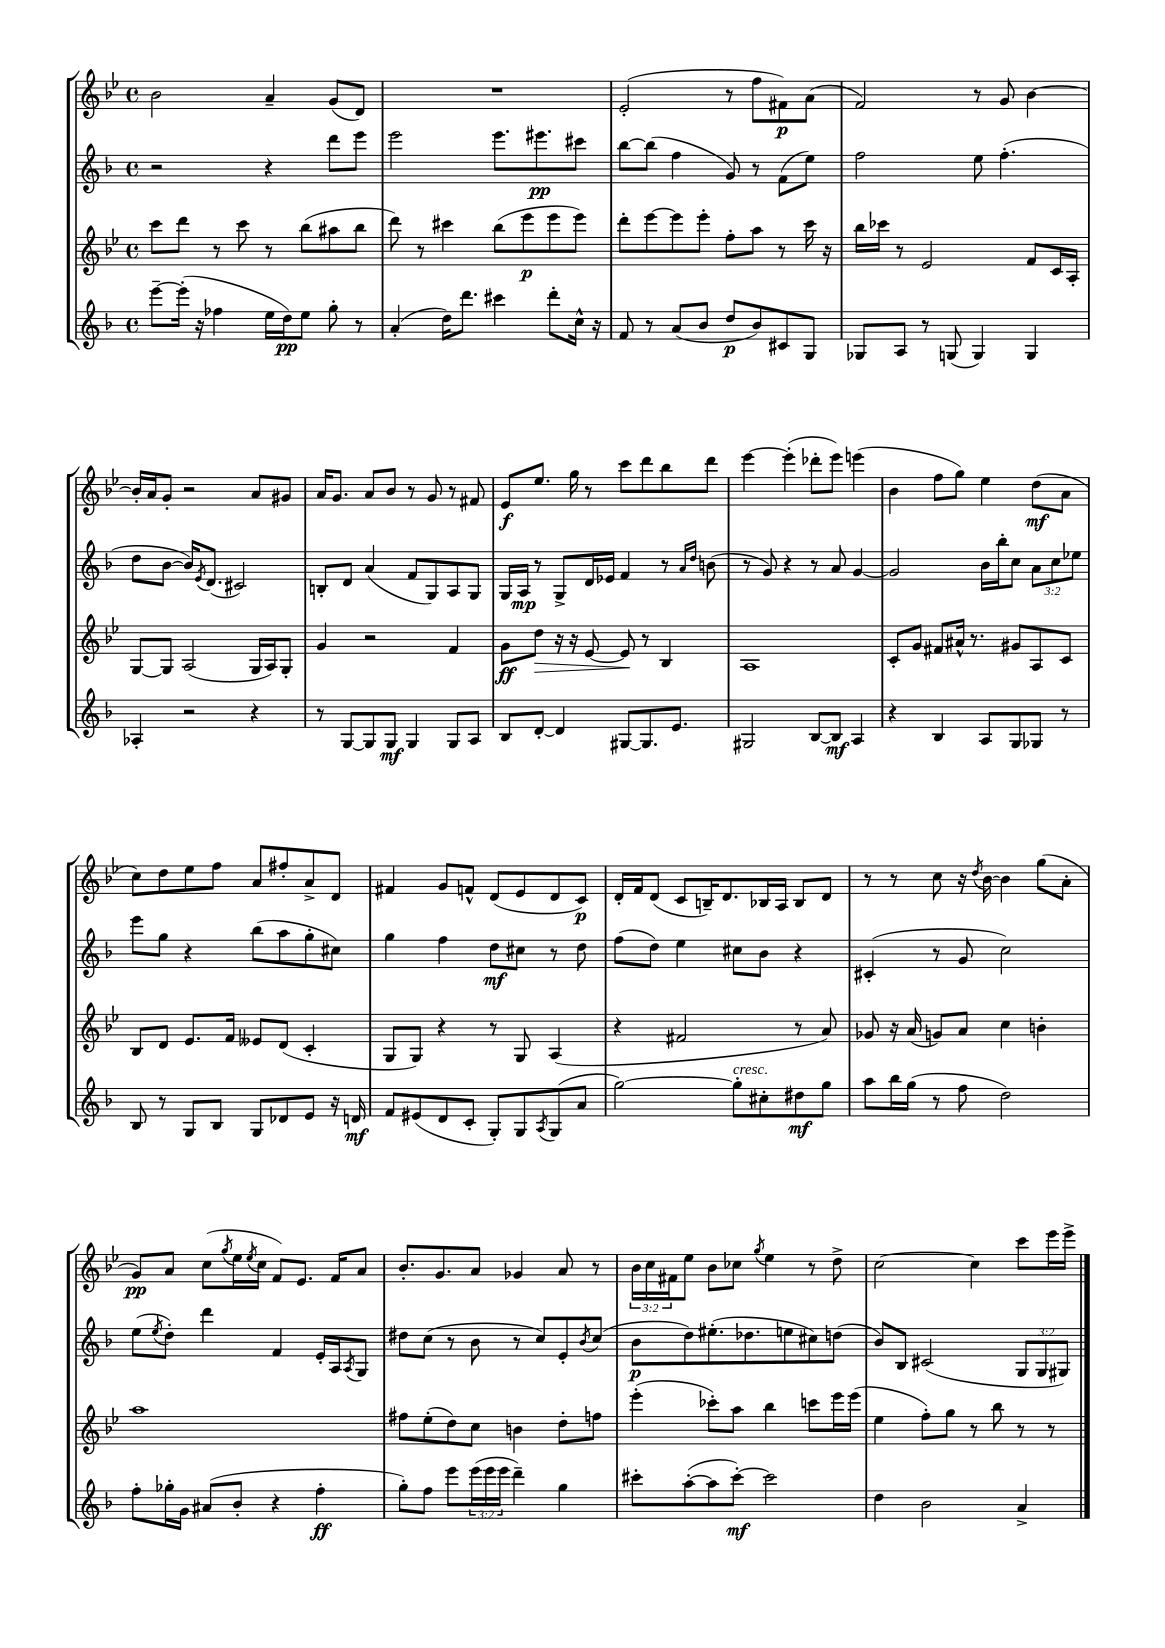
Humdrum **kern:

**kern	**kern	**kern	**kern
*staff4	*staff3	*staff2	*staff1
*clefG2	*clefG2	*clefG2	*clefG2
*k[b-]	*k[b-e-]	*k[b-]	*k[b-e-]
*M4/4	*M4/4	*M4/4	*M4/4
*met(c)	*met(c)	*met(c)	*met(c)
[8eee~\L	8ccc\L	2r	2b-\
(16eee'\]Jk	8ddd\J	.	.
16r	.	.	.
4ff-\	8r	.	.
.	8ccc\	.	.
16ee\LL	8r	4r	4a~/
16dd\J)	.	.	.
8ee\J	(8bb-\L	.	.
8gg'\	8aa#\	8ddd\L	(8g/L
8r	8bb-\J	8eee\J	8d/J)
=	=	=	=
(4a'/	8ddd\)	2eee\	1r
.	8r	.	.
16dd\LK)	4ccc#\	.	.
8.ddd\J	.	.	.
4ccc#\	(8bb-\L	8.eee\L	.
.	8eee-\	.	.
.	.	8.eee#\	.
8ddd'\L	8eee-\	.	.
16cc^^\Jk	8eee-\J)	8ccc#\J	.
16r	.	.	.
=	=	=	=
8f/	8ddd'\L	[8bb-\L	(2e-'/
8r	[8eee-\	(8bb-\]J	.
(8a/L	8eee-\]	4ff\	.
8b-/J	8eee-'\J	.	.
8dd/L	8ff'\L	8g/)	8r
8b-/)	8aa\J	8r	8ff\L
8c#/	8r	(8f\L	8f#\)
8G/J	16ccc\	8ee\J)	(8a\J
.	16r	.	.
=	=	=	=
8G-/L	16bb-\LL	2ff\	2f/)
.	16ccc-\JJ	.	.
8A/J	8r	.	.
8r	2e-/	.	.
(8G/	.	.	.
4G/)	.	8ee\	8r
.	.	(4.ff'\	8g/
4G/	8f/L	.	[4b-\
.	16c/L	.	.
.	16A'/JJ	.	.
=	=	=	=
4A-'/	[8G/L	8dd\L	16b-'/]LL
.	.	.	16a/J
.	8G/]J	[8b-\J	8g'/J
2r	(2A/	16b-/]LK)	2r
.	.	8qe/	.
.	.	(8.d/J	.
.	.	2c#/)	.
4r	16G/LL	.	8a/L
.	16A/J)	.	.
.	8G'/J	.	8g#/J
=	=	=	=
8r	4g/	8B'/L	16a/LK
.	.	.	8.g/J
[8G/L	.	8d/J	.
8G/]	2r	(4a/	8a/L
8G/J	.	.	8b-/J
4G/	.	8f/L	8r
.	.	8G/)	8g/
8G/L	4f/	8A/	8r
8A/J	.	8G/J	8f#/
=	=	=	=
8B-/L	8g\L	16G/LL	8e-/L
.	.	16A/JJ	.
[8d'/J	8dd\J	8r	8.ee-/J
4d/]	16r	8G^/L	.
.	16r	.	16gg\
.	[8e-/	16d/L	8r
.	.	16e-/JJ	.
[8G#/L	8e-/]	4f/	8ccc\L
8.G#/]	8r	.	8ddd\
.	4B-/	8r	8bb-\
8.e/J	.	.	.
.	.	16qqa/LL	.
.	.	16qqdd/JJ	.
.	.	(8b\	8ddd\J
=	=	=	=
2G#/	1A	8r	[4eee-\
.	.	8g/)	.
.	.	4r	(4eee-'\]
[8B-/L	.	8r	8ddd-'\L
8B-/]J	.	8a/	8eee-\J)
4A/	.	[4g/	(4eee\
=	=	=	=
4r	8c'/L	2g/]	4b-\
.	8g/J	.	.
4B-/	8f#/L	.	8ff\L
.	16a#^^/Jk	.	8gg\J)
.	8.r	.	.
8A/L	.	16b-\LL	4ee-\
.	.	16bb-'\J	.
8G/	8g#/L	8cc\J	.
8G-/J	8A/	12a\L	(8dd\L
.	.	12cc\	.
8r	8c/J	.	8a\J
.	.	12ee-\J	.
=	=	=	=
8B-/	8B-/L	8eee\L	8cc\L)
8r	8d/J	8gg\J	8dd\
8G/L	8.e-/L	4r	8ee-\
8B-/J	.	.	8ff\J
.	16f/Jk	.	.
8G/L	8e--/L	(8bb-\L	8a/L
8d-/	(8d/J	8aa\	8ff#'/
8e/J	4c'/	8gg'\	8a^/
16r	.	8cc#\J)	8d/J
16d/	.	.	.
=	=	=	=
8f/L	8G/L	4gg\	4f#/
(8e#/	8G/J)	.	.
8d/	4r	4ff\	8g/L
8c'/J	.	.	8f^^/J
8G'/L)	8r	8dd\L	(8d/L
8G/	8G/	8cc#\J	8e-/
8qA/	.	.	.
(8G/	(4A/	8r	8d/
8a/J	.	8dd\	8c/J)
=	=	=	=
[2gg\)	4r	(8ff\L	16d'/LL
.	.	.	16f/J
.	.	8dd\J)	(8d/J
.	2f#/	4ee\	8c/L
.	.	.	16B~/K)
.	.	.	8.d/
8gg'\]L	.	8cc#\L	.
8cc#'\	.	8b-\J	16B-/L
.	.	.	16A/JJ
8dd#\	8r	4r	8B-/L
8gg\J	8a/)	.	8d/J
=	=	=	=
8aa\L	8g-/	(4c#'/	8r
16bb-\L	16r	.	8r
(16gg\JJ	(16a/	.	.
8r	8g/L)	8r	8cc\
8ff\	8a/J	8g/	16r
.	.	.	8qdd/
.	.	.	[16b-\
2dd\)	4cc\	2cc\)	4b-\]
.	4b'\	.	(8gg\L
.	.	.	8a'\J
=	=	=	=
8ff'\L	1aa	(8ee\L	8g/L)
.	.	8qee/	.
16gg-'\L	.	8dd'\J)	8a/J
16g\JJ	.	.	.
(8a#/L	.	4ddd\	(8cc\L
.	.	.	8qgg/
8b-'/J	.	.	16ee-\L
.	.	.	8qee-/
.	.	.	16cc\JJ
4r	.	4f/	8f/L)
.	.	.	8.e-/J
4ff'\	.	16e'/LL	.
.	.	16A/J	16f/LK
.	.	8qA/	.
.	.	8G/J	8a/J
=	=	=	=
8gg'\L)	8ff#\L	8dd#\L	8.b-'/L
8ff\J	(8ee-'\	(8cc\J	.
.	.	.	8.g/
8eee\L	8dd\)	8r	.
(24eee\L	8cc\J	8b-\	8a/J
24eee\	.	.	.
24eee\JJ	.	.	.
4ddd~\)	4b\	8r	4g-/
.	.	8cc/L)	.
4gg\	8dd'\L	8e'/	8a/
.	.	8qb-/	.
.	8ff\J	(8cc/J	8r
=	=	=	=
8ccc#'\L	(4eee-'\	8b-\L	24b-\LL
.	.	.	24cc\
.	.	.	24f#\J
([8aa'\	.	8dd\)	8ee-\J
8aa\]	8ccc-'\L)	(8.ee#'\	8b-\L
[8ccc#'\J)	8aa\J	.	8cc-\J
.	.	8.dd-\	.
.	.	.	8qgg/
2ccc#\]	4bb-\	.	4ee-\
.	.	8ee\	.
.	8ccc\L	8cc#\)	8r
.	16eee-\L	(8dd\J	8dd^\
.	(16eee-\JJ	.	.
=	=	=	=
4dd\	4ee-\	8b-/L)	[2cc\
.	.	8B-/J	.
2b-\	8ff'\L)	(2c#/	.
.	8gg\J	.	.
.	8r	.	4cc\]
.	8bb-\	.	.
4a^/	8r	12G/L	8ccc\L
.	.	12G/	.
.	8r	.	16eee-\L
.	.	12G#/J)	.
.	.	.	16eee-^\JJ
==	==	==	==
*-	*-	*-	*-
